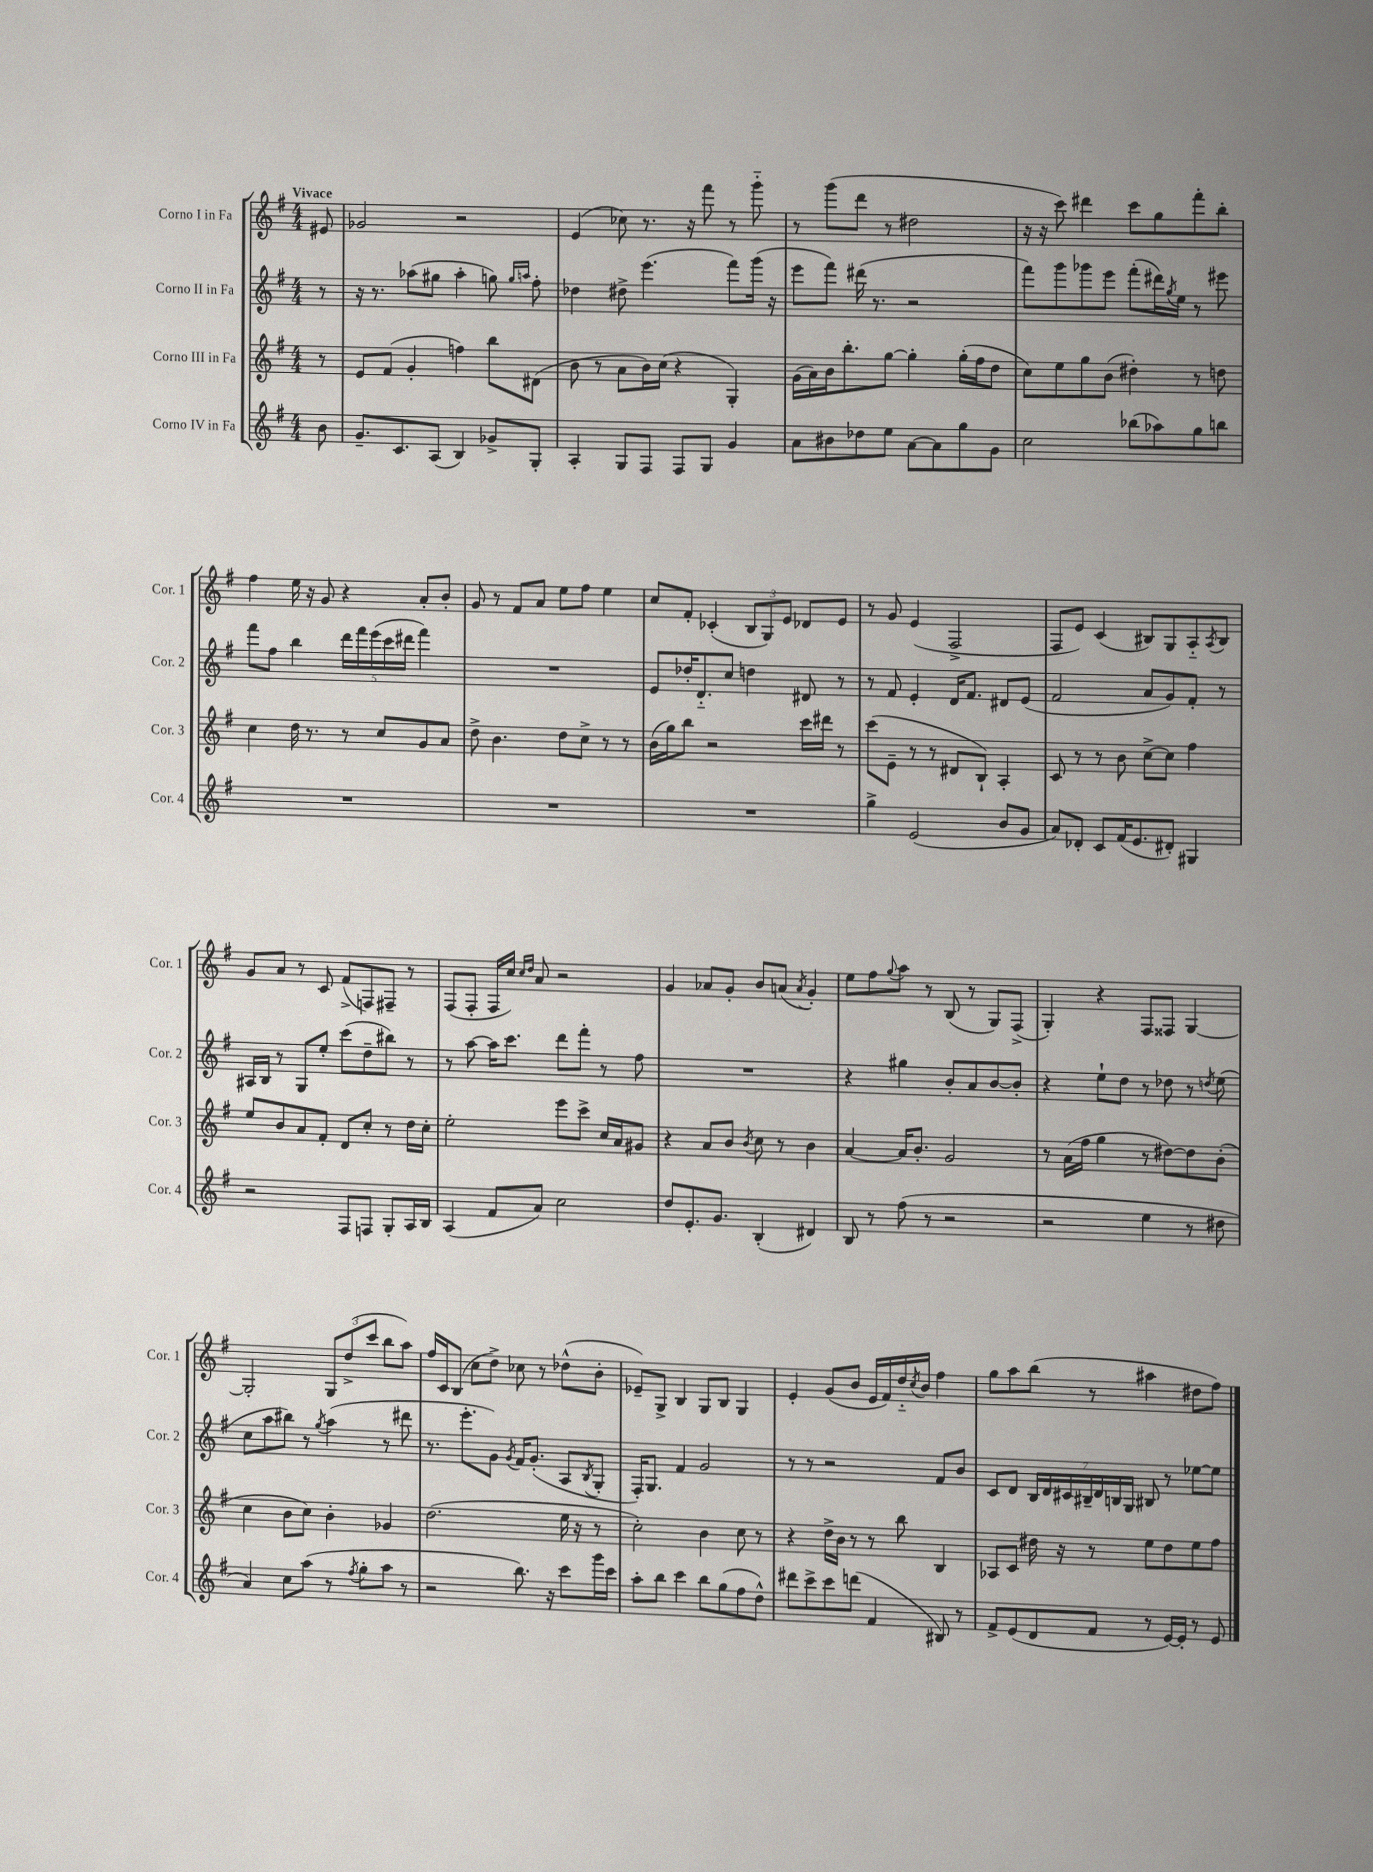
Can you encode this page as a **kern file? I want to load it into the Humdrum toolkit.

**kern	**kern	**kern	**kern
*staff4	*staff3	*staff2	*staff1
*clefG2	*clefG2	*clefG2	*clefG2
*k[f#]	*k[f#]	*k[f#]	*k[f#]
*M4/4	*M4/4	*M4/4	*M4/4
8b	8r	8r	8e#
=	=	=	=
8.g~	8e	16r	2g-
.	.	8.r	.
.	(8f#	.	.
8.c	.	.	.
.	4g'	(8aa-	.
(8A	.	8gg#	.
4B)	4ff)	4aa-'	2r
8g-^	8bb	8gg)	.
.	.	16qqgg	.
.	.	16qqaa	.
8G'	(8d#	8ff#'	.
=	=	=	=
4A'	8b	4dd-	(4e
.	8r	.	.
8G	8a	8dd#^	8cc-)
8F#	16b)	(4.eee	8.r
.	(16cc	.	.
8F#	4r	.	.
.	.	.	16r
8G	.	.	8fff#
4g	4G')	8fff#)	8r
.	.	(16ggg	8ggg'~
.	.	16r	.
=	=	=	=
8a	(16g	8eee	8r
.	16a)	.	.
8b#	16b	8fff#)	(8ggg
.	8.bb'	.	.
8dd-	.	(16ddd#	8ddd
.	.	8.r	.
8ee	[8gg	.	8r
[8a	4gg']	2r	2dd#
8a]	.	.	.
8gg	(16gg'	.	.
.	16ff#	.	.
8g	8dd	.	.
=	=	=	=
2cc	8cc)	8fff#)	16r
.	.	.	16r
.	8ee	8ggg	8ccc)
.	8gg	8ggg-	4ddd#
.	(8b	8eee	.
(8bb-	4dd#')	(8fff#'	8ccc
8aa-)	.	16ddd#)	8gg
.	.	8qgg	.
.	.	16ee	.
8gg	8r	8r	8fff#'
8bb	8dd	8eee#	8bb'
=	=	=	=
1r	4cc	8fff#	4ff#
.	.	8ff#	.
.	16dd	4bb	16ee
.	8.r	.	16r
.	.	.	8g
.	8r	20ddd	4r
.	.	20fff#	.
.	.	(20eee	.
.	8cc	.	.
.	.	20ccc	.
.	.	20ddd#	.
.	8g	4fff#)	8a'
.	8a	.	8b'
=	=	=	=
1r	8dd^	1r	8g
.	4.b	.	8r
.	.	.	8f#
.	.	.	8a
.	8dd	.	8ee
.	8cc^	.	8ff#
.	8r	.	4ee
.	8r	.	.
=	=	=	=
1r	(16b	8e	8cc
.	16gg)	.	.
.	8bb	16dd-'	8f#'
.	.	8.d'~	.
.	2r	.	(4c-'
.	.	8cc	.
.	.	4dd	12B
.	.	.	12G)
.	.	.	12e
.	16ccc	8d#	8d-
.	16ddd#	.	.
.	8r	8r	8e
=	=	=	=
4gg^	(8ccc	8r	8r
.	8e~	8f#	8g
(2e	8r	4e'	(4e
.	8r	.	.
.	8d#	16d	2F#^
.	.	8.f#	.
.	8B`)	.	.
8b	4A'	8d#	.
8g	.	(8e	.
=	=	=	=
8a)	8c	2f#	8F#
8d-'	8r	.	8e)
8c	8r	.	(4c
(16f#	8b	.	.
8.e	.	.	.
.	[8cc^	8a	8B#)
8d#')	8cc]	8g)	8G
4G#	4ff#	8f#'	8A'~
.	.	.	8qA
.	.	8r	8B#
=	=	=	=
2r	8ee	16A#	8g
.	.	16B	.
.	8b	8r	8a
.	8a	8G	8r
.	8f#'	8ee'	8c
8F#	8d	(8ccc	(8f#^
8F	8cc'	8dd~	8F)
8G'	8r	8bb#)	8F#~
16A	16dd	8r	8r
16B	16cc'	.	.
=	=	=	=
(4A	2ee'	8r	(8F#
.	.	[8aa	8F#'
8f#	.	16aa]	16F#
.	.	8.ccc	16cc)
.	.	.	16qqcc
.	.	.	16qqdd
8a)	.	.	8a
2cc	8eee	8ddd	2r
.	8ccc^	8fff#'	.
.	16cc	8r	.
.	16a	.	.
.	8g#	8ff#	.
=	=	=	=
8dd	4r	1r	4g
8.e'	.	.	.
.	8a	.	8a-
8.g	.	.	.
.	8b	.	8g'
.	8qb	.	.
(4B'	8cc	.	8b
.	8r	.	(8a
.	.	.	8qa
4d#)	4b	.	4g')
=	=	=	=
8B	[4a	4r	8ee
8r	.	.	8ff#
.	.	.	8qqgg
(8ff#	16a]	4gg#	8aa
.	8.b'	.	.
8r	.	.	8r
2r	2g	8b'	(8B
.	.	8a	8r
.	.	[8b	8G)
.	.	8b']	(8F#^
=	=	=	=
2r	8r	4r	4G')
.	(16a	.	.
.	16ff#	.	.
.	4gg	8ee`	4r
.	.	8dd	.
4ee	8r	8r	8F#
.	[8dd#)	8dd-	8F##
8r	8dd#]	8r	[4G
.	.	8qdd	.
8dd#	(8b'	(8ee	.
=	=	=	=
4a)	4cc	8cc	2G']
.	.	8aa	.
8cc	8b	8bb#)	.
(8aa	8cc)	8r	.
.	.	8qgg	.
8r	4b'	(4aa	12G
.	.	.	(12dd^
8qff#	.	.	.
8gg'	.	.	.
.	.	.	12ccc
8aa	4g-	8r	8bb
8r	.	8ddd#	8aa)
=	=	=	=
2r	(2.dd	8.r	16ff#
.	.	.	16c
.	.	.	(8B
.	.	8.eee'	.
.	.	.	8cc
.	.	8g)	8dd^)
.	.	8qg	.
8.bb)	.	16f#	8cc-
.	.	(8.g'	.
.	.	.	8r
16r	.	.	.
8ccc	16ee	8A	(8dd-^^
.	16r	.	.
.	.	8qB	.
16ggg	8r	8G'	8b'
16ccc	.	.	.
=	=	=	=
8aa'	2cc')	16F#')	8e-~)
.	.	8.G	.
8bb	.	.	8G^
4ccc	.	4f#	4B
8bb	4b	2g	8G
(8gg	.	.	8B
8ff#	8cc	.	4G
8dd^^)	8r	.	.
=	=	=	=
8ddd#	4r	8r	4e'
8ccc^	.	8r	.
8ccc	16dd^	2r	(8g
.	16b	.	.
(8ddd	8r	.	8b
4f#	8r	.	16e
.	.	.	16f#)
.	8bb	.	16dd'~
.	.	.	8qcc
.	.	.	16b
8B#)	4B	8f#	4ff#
8r	.	8b	.
=	=	=	=
8f#^	8A-	8c	8gg
(8e	8c	8d	8aa
8d	16dd#	28B	(8bb
.	.	28d	.
.	16r	.	.
.	.	28c#	.
.	.	28B#~	.
8f#	8r	.	8r
.	.	28d	.
.	.	28B	.
.	.	28G	.
8r	8ee	8B#	4aa#
[16e)	8dd#	8r	.
16e']	.	.	.
8r	8ee	[8ee-	8dd#
8e	8ff#	8ee-]	8ff#)
==	==	==	==
*-	*-	*-	*-
